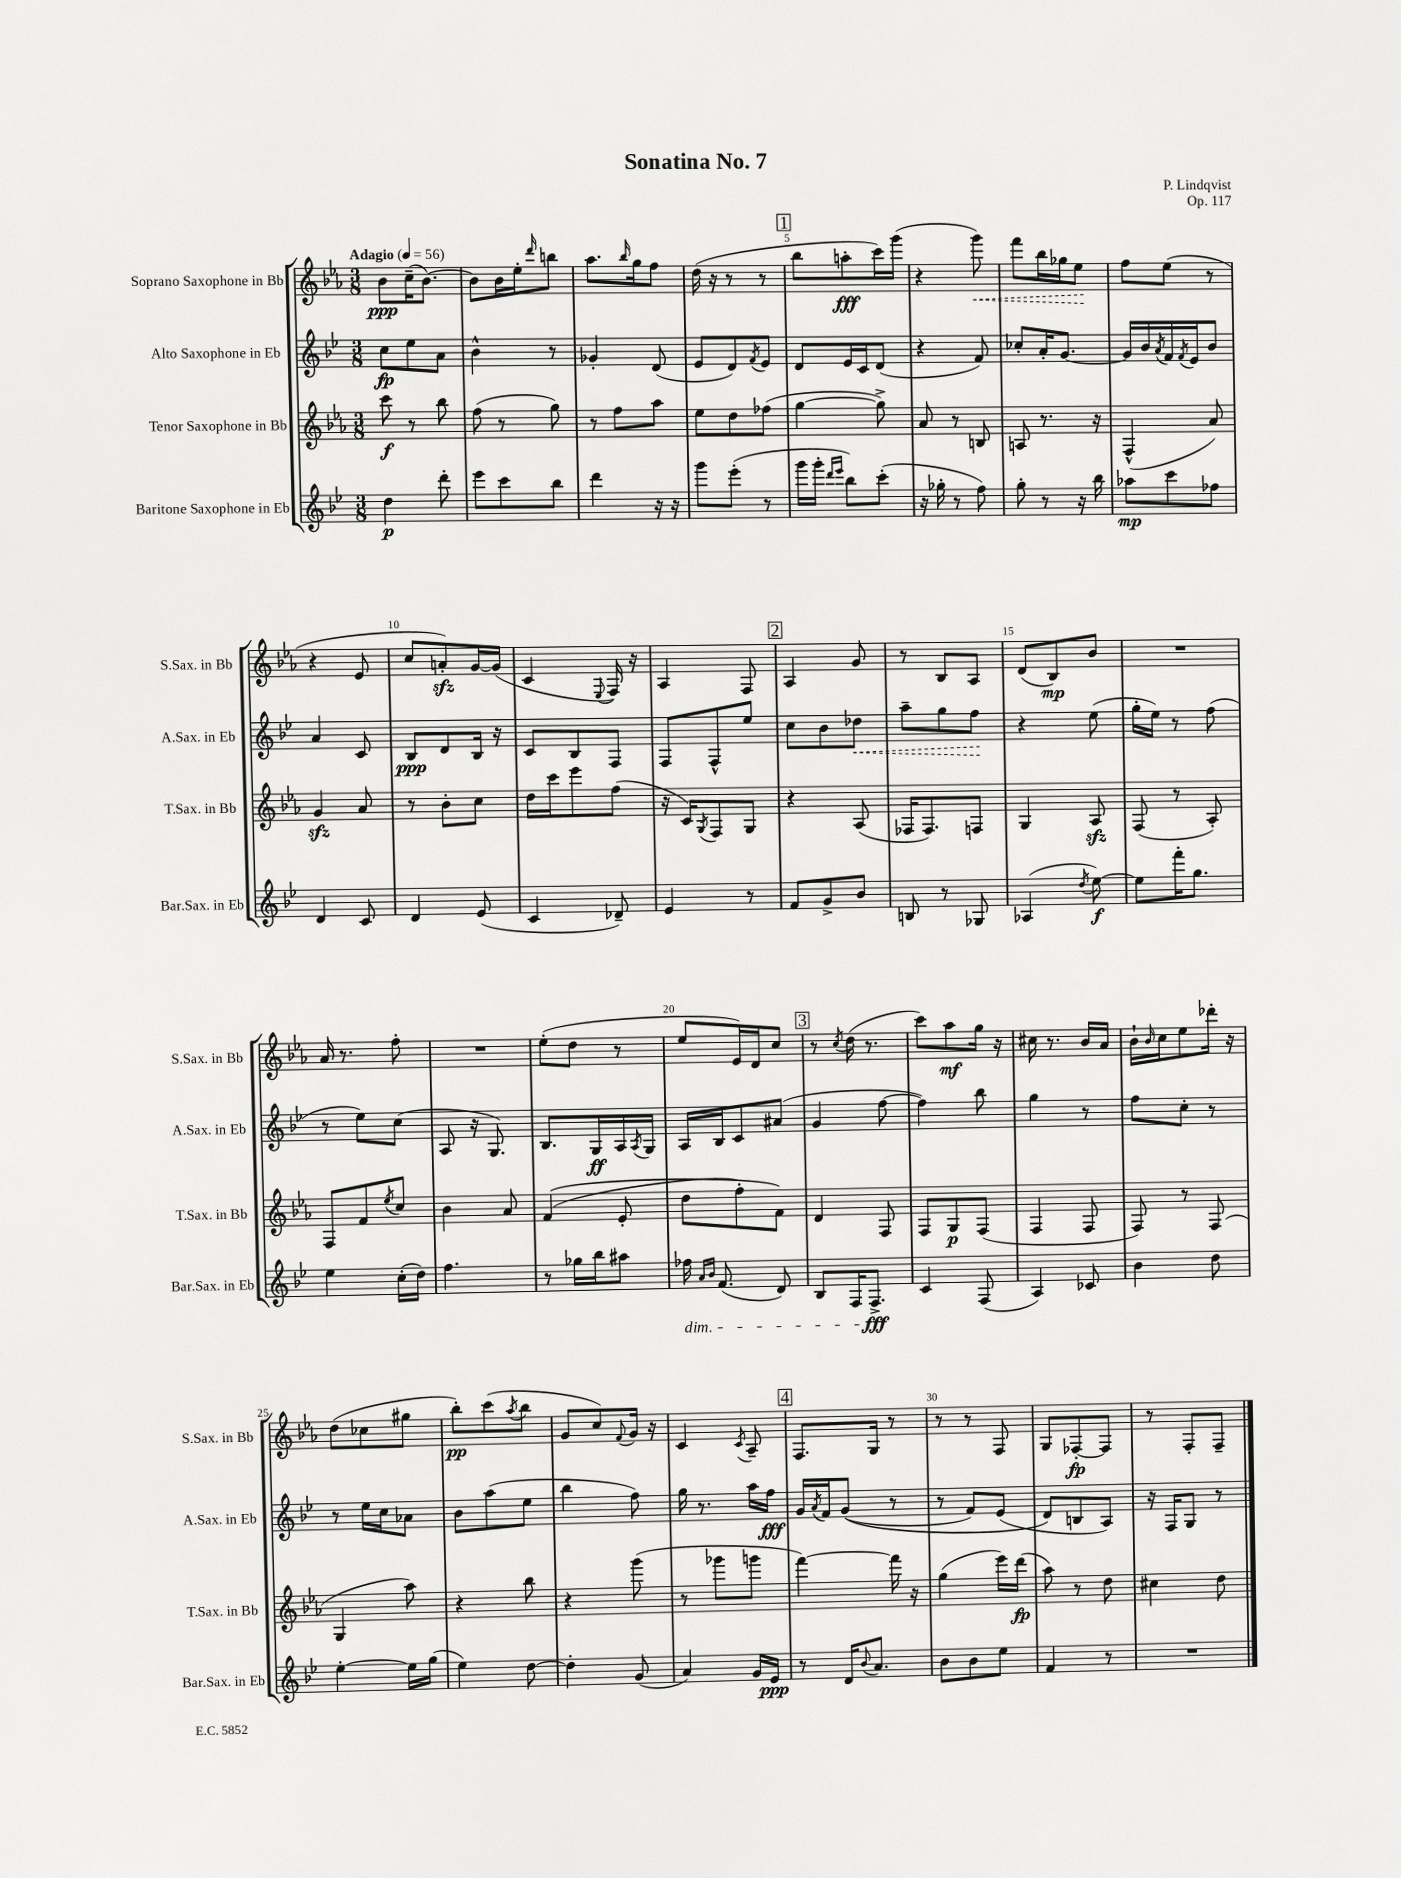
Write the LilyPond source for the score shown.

\header { title = "Sonatina No. 7" composer = "P. Lindqvist" opus = "Op. 117" }
<<
\new StaffGroup <<
\new Staff = "s0" \with { instrumentName = "Soprano Saxophone in Bb" shortInstrumentName = "S.Sax. in Bb" } {
    \clef treble \key ees \major \numericTimeSignature \time 3/8 \tempo "Adagio" 4 = 56
    bes'8\ppp c''16--( bes'8.~) |
    bes'8 bes'16 ees''16-. \grace { d'''16 } b''8 |
    aes''8. \grace { bes''16 } g''16 f''8 |
    d''16( r16 r8 r8 |
    \mark \markup { \box "1" } bes''8 a''8-.\fff c'''16) g'''16( |
    r4 \once \override Hairpin.style = #'dashed-line g'''8\<) |
    f'''8 bes''16 ges''16 ees''8\! |
    f''8 ees''8( r8 |
    r4 ees'8 |
    c''8 a'8-.\sfz) g'16~ g'16( |
    c'4 \appoggiatura { ees8 } f16) r16 |
    aes4 f8 |
    \mark \markup { \box "2" } aes4 g'8 |
    r8 bes8 aes8 |
    d'8( bes8\mp) bes'8 |
    R4. |
    aes'16 r8. f''8-. |
    R4. |
    ees''8-.( d''8 r8 |
    ees''8 ees'16) d'16 c''8 |
    \mark \markup { \box "3" } r8 \acciaccatura { c''8 } d''16( r8. |
    c'''8) aes''8\mf g''16 r16 |
    cis''16 r8. bes'16 aes'16 |
    bes'16-! \grace { bes'16 } c''16 ees''8 des'''16-. r16 |
    d''8( ces''8 gis''8 |
    bes''8-.\pp) c'''8( \acciaccatura { aes''8 } bes''8 |
    g'8 c''8) \appoggiatura { f'8 } g'16 r16 |
    c'4 \acciaccatura { c'8 } aes8-- |
    \mark \markup { \box "4" } f8. g16 r8 |
    r8 r8 f8 |
    g8 fes8~-.\fp fes8 |
    r8 f8-. f8-- \bar "|." |
}
\new Staff = "s1" \with { instrumentName = "Alto Saxophone in Eb" shortInstrumentName = "A.Sax. in Eb" } {
    \clef treble \key bes \major \numericTimeSignature \time 3/8
    c''8\fp ees''8 a'8 |
    bes'4-^ r8 |
    ges'4-. d'8( |
    ees'8 d'8) \acciaccatura { f'8 } ees'8 |
    \mark \markup { \box "1" } d'8 ees'16 c'16 d'8( |
    r4 f'8) |
    ces''8-. a'16-. g'8.~ |
    g'16 bes'16 \acciaccatura { a'8 } f'16 \acciaccatura { f'8 } ees'16 bes'8 |
    a'4 c'8 |
    bes8\ppp d'8 bes16 r16 |
    c'8 bes8 f8 |
    f8 f8-^ ees''8 |
    \mark \markup { \box "2" } c''8 bes'8 \once \override Hairpin.style = #'dashed-line des''8\< |
    a''8-- g''8 f''8\! |
    r4 ees''8( |
    g''16-. ees''16) r8 f''8( |
    r8 ees''8) c''8( |
    a8 r16 g8.) |
    bes8. g16\ff a16 \acciaccatura { a8 } g16 |
    a16 bes16 c'8 ais'8( |
    \mark \markup { \box "3" } g'4 f''8~ |
    f''4) bes''8 |
    g''4 r8 |
    f''8 c''8-. r8 |
    r8 ees''16 c''16 aes'8 |
    bes'8 a''8( ees''8 |
    bes''4 f''8) |
    g''16 r8. a''16 f''16\fff |
    \mark \markup { \box "4" } g'16 \acciaccatura { a'8 } f'16 g'8(\( r8 |
    r8 f'8) ees'8( |
    d'8\) b8 a8) |
    r16 f16 g8 r8 \bar "|." |
}
\new Staff = "s2" \with { instrumentName = "Tenor Saxophone in Bb" shortInstrumentName = "T.Sax. in Bb" } {
    \clef treble \key ees \major \numericTimeSignature \time 3/8
    c'''8\f r8 bes''8 |
    f''8( r8 g''8) |
    r8 f''8 aes''8 |
    ees''8 d''8 fes''8( |
    \mark \markup { \box "1" } g''4~ g''8->) |
    aes'8 r8 b8 |
    a8 r8. r16 |
    f4-^( aes'8) |
    g'4\sfz aes'8 |
    r8 bes'8-. c''8 |
    d''16 c'''16 ees'''8 f''8( |
    r16 c'16) \acciaccatura { g8 } f8 g8 |
    \mark \markup { \box "2" } r4 aes8( |
    fes16 fes8.) f8 |
    g4 aes8\sfz |
    f8( r8 aes8-.) |
    f8 f'8 \acciaccatura { ees''8 } c''8 |
    bes'4 aes'8 |
    f'4(\( ees'8-. |
    d''8 f''8-.) f'8\) |
    \mark \markup { \box "3" } d'4 f8 |
    f8 g8\p f8( |
    f4 f8 |
    f8) r8 f8( |
    g4 aes''8) |
    r4 bes''8 |
    r4 g'''8( |
    r8 ges'''8 g'''8 |
    \mark \markup { \box "4" } f'''4~) f'''16 r16 |
    g''4( ees'''16) d'''16\fp( |
    aes''8) r8 d''8 |
    cis''4 d''8 \bar "|." |
}
\new Staff = "s3" \with { instrumentName = "Baritone Saxophone in Eb" shortInstrumentName = "Bar.Sax. in Eb" } {
    \clef treble \key bes \major \numericTimeSignature \time 3/8
    d''4\p d'''8-. |
    ees'''8 c'''8 bes''8 |
    d'''4 r16 r16 |
    g'''8 ees'''8-.( r8 |
    \mark \markup { \box "1" } g'''16 g'''16-. \grace { d'''16 ees'''16 } bes''8) c'''8-.( |
    r16 ges''16-. r8 f''8) |
    g''8-. r8 r16 bes''16 |
    aes''8\mp c'''8 fes''8 |
    d'4 c'8 |
    d'4 ees'8( |
    c'4 des'8--) |
    ees'4 r8 |
    \mark \markup { \box "2" } f'8 g'8-> bes'8 |
    b8 r8 ges8 |
    aes4( \acciaccatura { d''8 } ees''8~\f) |
    ees''8 f'''16-. g''8. |
    ees''4 c''16-.( d''16) |
    f''4. |
    r8 ges''16 bes''16 ais''8 |
    fes''16\dim \grace { a'16 bes'16 } f'8.( d'8) |
    \mark \markup { \box "3" } bes8 f16 f8.->\fff\! |
    c'4 f8( |
    a4) ces'8 |
    bes'4 d''8 |
    ees''4~-. ees''16 g''16( |
    ees''4) d''8~ |
    d''4-. g'8( |
    a'4) g'16 ees'16\ppp |
    \mark \markup { \box "4" } r8 d'16 \appoggiatura { bes'8 } a'8. |
    bes'8 bes'8 ees''8 |
    f'4 r8 |
    R4. \bar "|." |
}
>>
>>
\layout { \context { \Score \override BarNumber.break-visibility = ##(#f #t #t) barNumberVisibility = #(every-nth-bar-number-visible 5) } }
